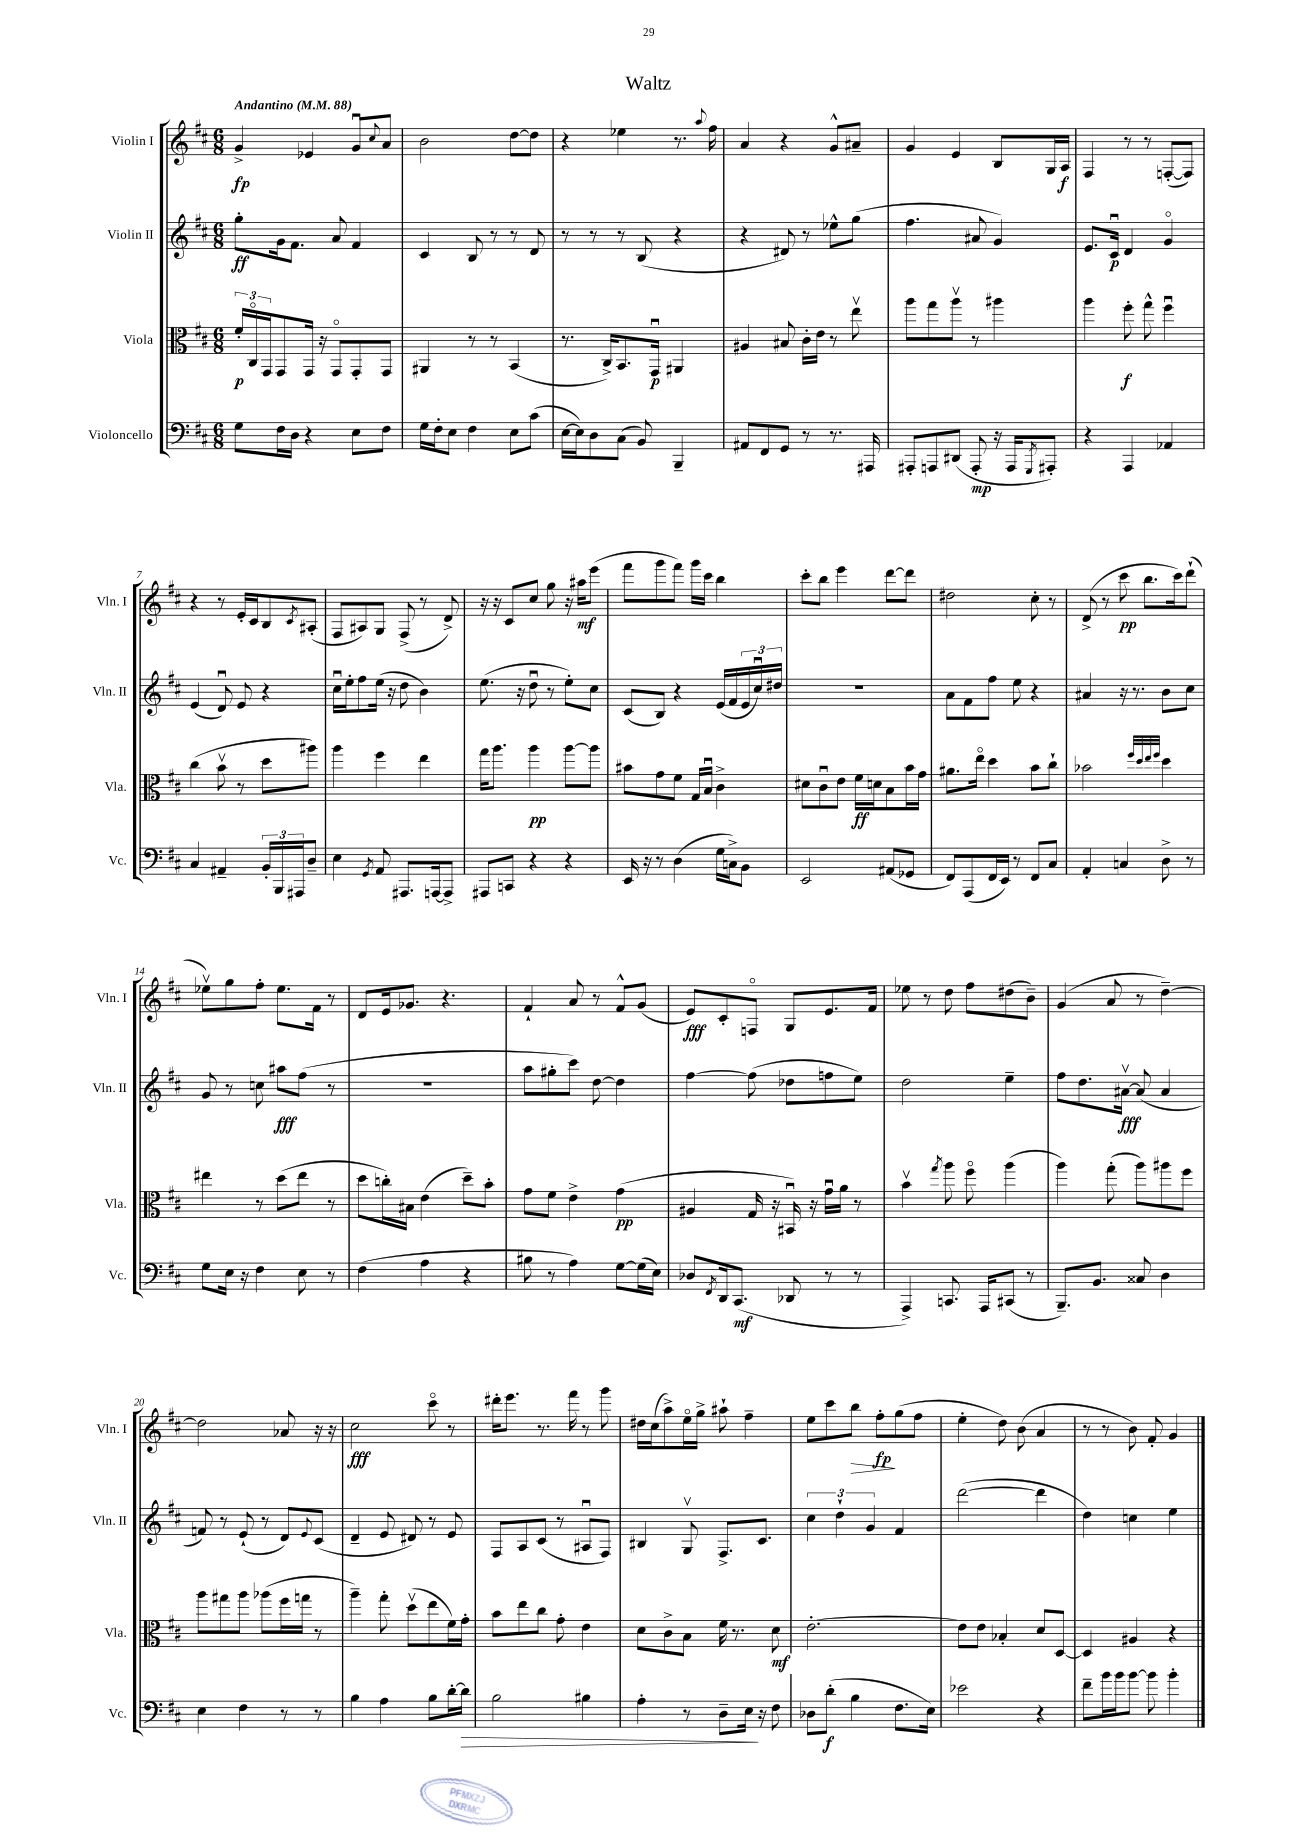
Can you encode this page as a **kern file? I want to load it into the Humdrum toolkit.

**kern	**kern	**kern	**kern
*staff4	*staff3	*staff2	*staff1
*clefF4	*clefC3	*clefG2	*clefG2
*k[f#c#]	*k[f#c#]	*k[f#c#]	*k[f#c#]
*M6/8	*M6/8	*M6/8	*M6/8
*MM88	*MM88	*MM88	*MM88
8G	24f#'	8gg'	4g^
.	24C#o	.	.
.	24GG	.	.
16F#	8GG	16g	.
16D	.	8.f#	.
4r	16GG	.	4e-
.	16r	.	.
.	8GGo	8a	.
8E	8GG'	4f#	8gu
.	.	.	8qqcc#
8F#	8GG	.	8a
=	=	=	=
16G	4AA#	4c#	2b
16F#'	.	.	.
8E	.	.	.
4F#	8r	8B	.
.	8r	8r	.
8E	(4BB	8r	[8dd
(8c#	.	8d	8dd]
=	=	=	=
[16E	8.r	8r	4r
16E])	.	.	.
8D	.	8r	.
.	16C#^)	.	.
(8C#	8.BB	8r	4ee-
8BB)	.	(8B	.
.	16GGu	.	.
4BBB~	4AA#	4r	8.r
.	.	.	8qqaa
.	.	.	16ff#
=	=	=	=
8AA#	4A#	4r	4a
8FF#	.	.	.
8GG	8B#	8d#)	4r
8r	16c#'	8r	.
.	16e	.	.
8.r	8r	8ee-^^	8g^^
.	8eev	(8gg	8a#~
16AAA#	.	.	.
=	=	=	=
8AAA#'	8aa	4.ff#	4g
8AAA	8gg	.	.
(8DD#	8aav	.	4e
8AAA'	8r	8a#	.
16r	4aa#	4g)	8B
16AAA	.	.	.
8qGGG	.	.	.
8AAA#')	.	.	16G
.	.	.	16A
=	=	=	=
4r	4aa	8.e	4F#
.	.	16c#u	.
4AAA	8ff#'	4d	8r
.	8gg^^	.	8r
4AA-	4ff#u	4go	([8F'
.	.	.	8F])
=	=	=	=
4C#	(4cc#	(4e	4r
4AA#~	8bv	8du)	8r
.	8r	8e	16e'
.	.	.	16c#
24BB'	8dd	4r	8B
24BBB	.	.	.
24AAA#	.	.	.
.	.	.	8qc#
8D~	8aa#)	.	(8A#'
=	=	=	=
4E	4aa	16cc#u	8F#
.	.	16ee'	.
.	.	8ff#	8A#)
8qGG	.	.	.
8AA	4ff#	(16ee	8G
.	.	16r	.
8.AAA#	.	8dd	(8F#^
.	4ee	4b)	8r
[16AAA	.	.	.
8AAA^]	.	.	8d^)
=	=	=	=
8AAA#	16gg	(8.ee	16r
.	8.aa	.	16r
8CC	.	.	8c#
.	.	16r	.
4r	4aa	8ddu	8cc#
.	.	8r	8gg
4r	[8aa	8ee')	16r
.	.	.	16aa#
.	8aa]	8cc#	(8eee
=	=	=	=
16EE	8b#	(8c#	8fff#
16r	.	.	.
8r	8g	8B)	8ggg
(4D	8f#	4r	8fff#)
.	16G	.	16ggg
.	16Bu	.	16ccc#
16G	4c#^	(16e	4bb
16C^)	.	16f#	.
8BB	.	24e	.
.	.	24cc#u)	.
.	.	24dd#	.
=	=	=	=
2EE	8d#	2.r	8ccc#'
.	8c#u	.	8bb
.	8e	.	4eee
.	16f#	.	.
.	16d	.	.
(8AA#	8B	.	[8ddd
8GG-	16b	.	8ddd]
.	16g	.	.
=	=	=	=
8FF#)	8.a#	8a	2dd#
(8AAA	.	8f#	.
.	16eeo	.	.
16FF#	4dd	8ff#	.
16EE)	.	.	.
8r	.	8ee	.
8FF#	8b	4r	8cc#'
8C#	8cc#`	.	8r
=	=	=	=
4AA'	2b-	4a#	(8d^
.	.	.	8r
4C	.	16r	8ccc#
.	.	8.r	.
.	.	.	8.bb
.	32qqff#	.	.
.	32qqdd	.	.
.	32qqee	.	.
.	32qqff#	.	.
8D^	4dd	8b	.
.	.	.	16ccc#)
8r	.	8cc#	(8ddd`
=	=	=	=
8G	4ee#	8g	8ee-v)
16E	.	8r	8gg
16r	.	.	.
4F#	8r	8cc	8ff#'
.	(8dd	8aa#	8.ee-
8E	8ee#	(8ff#	.
.	.	.	16f#
8r	8r	8r	8r
=	=	=	=
(4F#	8dd	2.r	8d
.	16cc')	.	16e
.	16B#	.	8.g-
4A	(4e	.	.
.	.	.	4.r
4r	8dd~)	.	.
.	8b'	.	.
=	=	=	=
8B#	8g	8aa	4f#`
8r	8f#	8gg#'	.
4A)	4e^	8ccc#)	8a
.	.	[8dd	8r
[8G	(4g	4dd]	8f#^^
(16G]	.	.	(8g
16E)	.	.	.
=	=	=	=
8D-	4A#	[4ff#	8e)
8qFF#	.	.	.
16DD	.	.	8c#'
(8.CC#	.	.	.
.	16G	(8ff#]	8Fo
.	16r	.	.
8DD-	16BB#u)	8dd-	8G
.	16r	.	.
8r	16gu	8ff	8.e
.	16a	.	.
8r	8r	8ee)	.
.	.	.	16f#
=	=	=	=
4AAA^)	4bv	2dd	8ee-
.	.	.	8r
.	8qgg	.	.
8.CC	8aa	.	8dd
.	8ff#o	.	8ff#
16AAA	.	.	.
(8CC#	(4aa	4ee~	(8dd#
8r	.	.	8b~)
=	=	=	=
8.BBB~)	4aa)	8ff#	(4g
.	.	8.dd	.
8.BB	.	.	.
.	(8gg'	.	8a
.	.	[16a#v	.
8C##	8aa)	(8a#]	8r
4D	8aa#	4a#	[4dd~)
.	8ff#	.	.
=	=	=	=
4E	8aa	8f)	2dd]
.	8gg#	8r	.
4F#	8aa	(8e`	.
.	(8aa-	8r	.
8r	16ff#	8d)	8a-
.	16gg	.	.
.	.	8qqe	.
8r	8r	(8c#	16r
.	.	.	16r
=	=	=	=
4B	4aa~)	4d~	2cc#
4A	8gg'	8e	.
.	(8ddv	8d#)	.
8B	8ee	8r	8ccc#o
[16d'	16f#)	8e	8r
16d]	16g'	.	.
=	=	=	=
2B	8b	8F#	16ddd#'
.	.	.	8.eee
.	8ee	8A	.
.	8cc#	(8c#	8.r
.	8g'	8r	.
.	.	.	16fff#
4B#	4e	8A#u	8r
.	.	8F#)	8ggg
=	=	=	=
4A'	8d	4B#	16dd#
.	.	.	(16cc#
.	8c#^	.	8aa^)
8r	8B	8Gv	16eeo
.	.	.	16gg^
8D~	16f#	8.F#^	8aa#`
.	8.r	.	.
16E	.	.	4ff#~
16r	.	8.c#	.
8F#	8d	.	.
=	=	=	=
8D-	[2.e'	6cc#	8ee
(8d'	.	.	8ccc#
.	.	6dd`	.
4B	.	.	8bb
.	.	6g	.
.	.	.	8ff#'
8.F#	.	4f#	(8gg
.	.	.	8ff#
16E)	.	.	.
=	=	=	=
2e-	8e]	([2ddd	4ee'
.	8e	.	.
.	4B-'	.	8dd)
.	.	.	(8b
4r	8d	4ddd]	4a
.	[8D	.	.
=	=	=	=
8f#~	4D]	4dd)	8r
16b	.	.	8r
16b	.	.	.
[8b	4A#	4cc	8b)
8b]	.	.	8f#'
4b'	4r	4ee	4g
==	==	==	==
*-	*-	*-	*-
